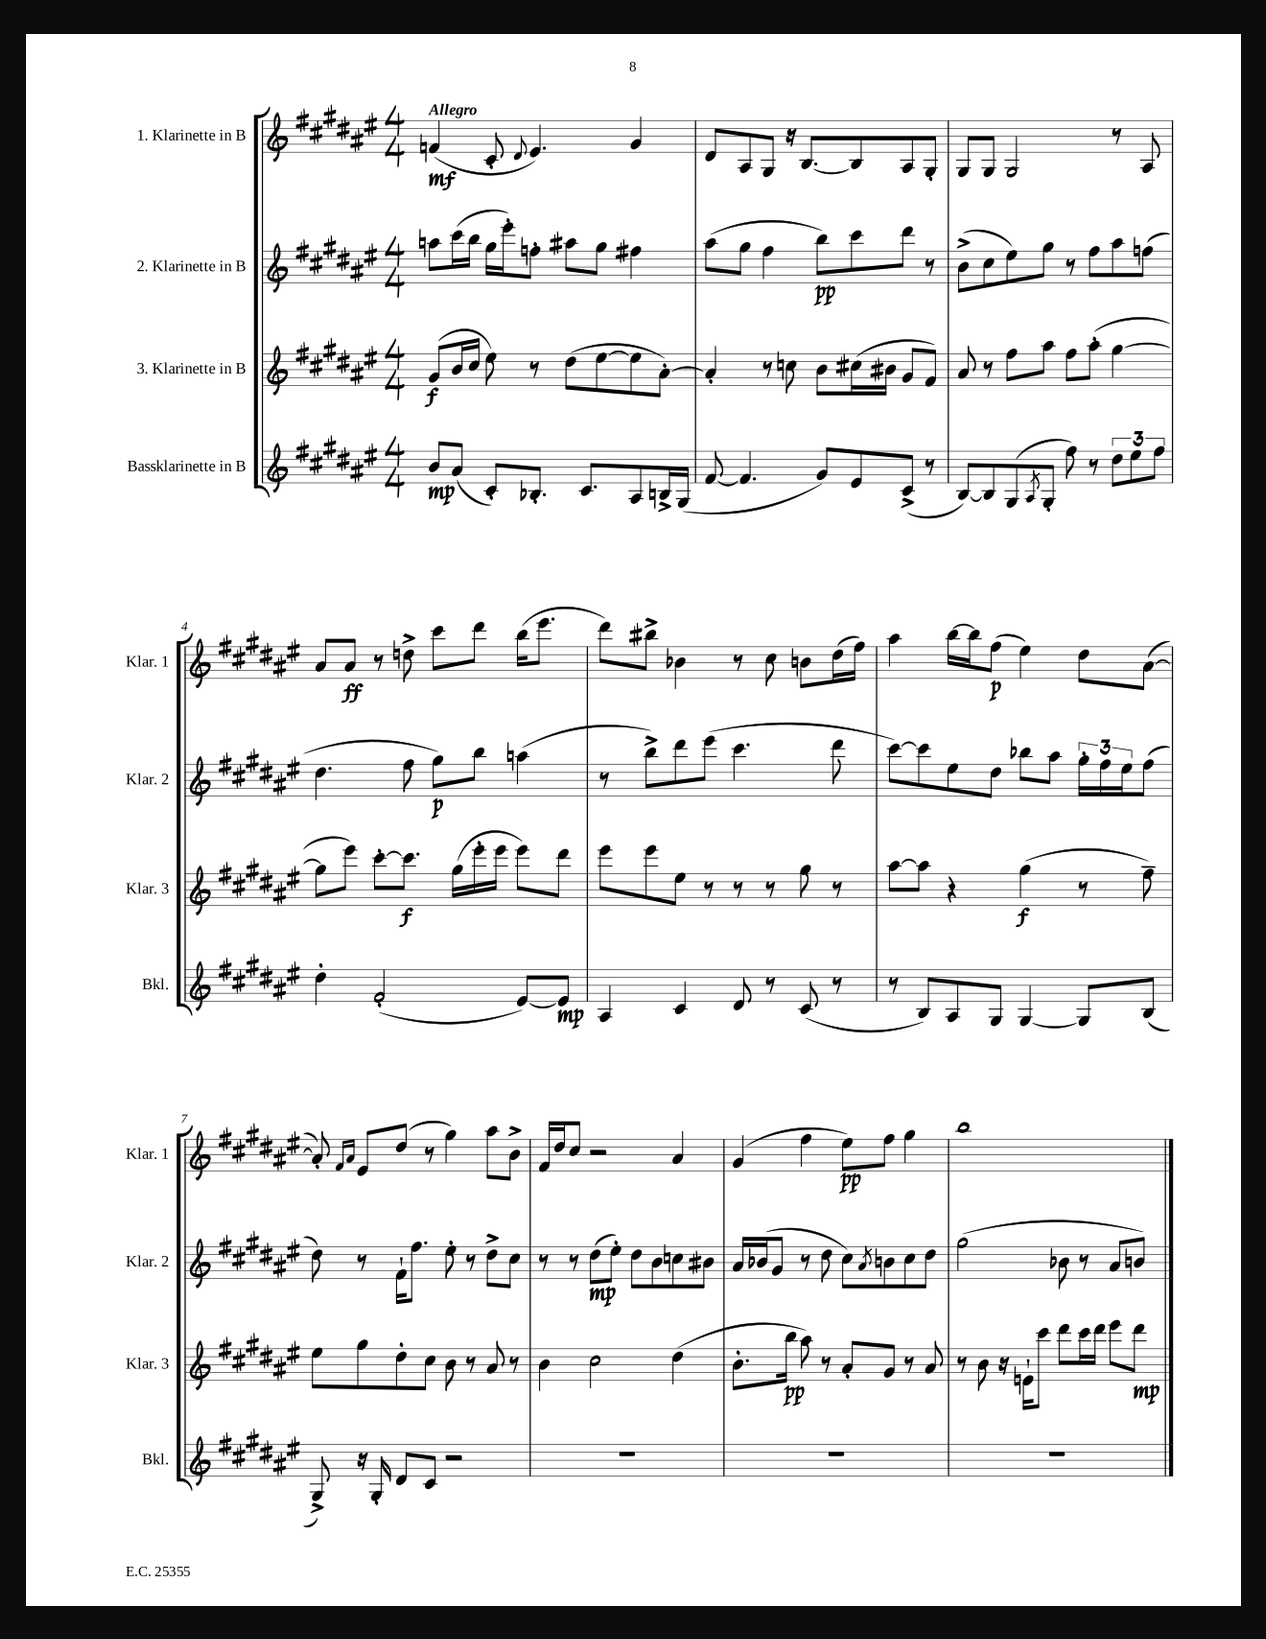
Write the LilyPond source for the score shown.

<<
\new StaffGroup <<
\new Staff = "s0" \with { instrumentName = "1. Klarinette in B" shortInstrumentName = "Klar. 1" } {
    \clef treble \key fis \major \numericTimeSignature \time 4/4 \tempo "Allegro"
    f'4\mf( cis'8-. \appoggiatura { dis'8 } eis'4.) gis'4 |
    dis'8 ais8 gis8 r16 b8.~ b8 ais8 gis8-. |
    gis8 gis8 gis2 r8 ais8 |
    ais'8 ais'8\ff r8 d''8-> cis'''8 dis'''8 b''16( eis'''8. |
    dis'''8) bis''8-> bes'4 r8 cis''8 b'8 dis''16( fis''16) |
    ais''4 b''16~ b''16 fis''8\p( eis''4) dis''8 ais'8~( |
    ais'8-.) \grace { fis'16 ais'16 } eis'8 dis''8( r8 gis''4) ais''8 b'8-> |
    fis'16 dis''16 cis''8 r2 ais'4 |
    gis'4( fis''4 eis''8\pp) fis''8 gis''4 |
    b''1 \bar "|." |
}
\new Staff = "s1" \with { instrumentName = "2. Klarinette in B" shortInstrumentName = "Klar. 2" } {
    \clef treble \key fis \major \numericTimeSignature \time 4/4
    a''8 cis'''16( b''16 gis''16 eis'''16-.) f''8-. ais''8 gis''8 fis''4 |
    ais''8( gis''8 fis''4 b''8\pp) cis'''8 dis'''8 r8 |
    b'8->( cis''8 eis''8) gis''8 r8 fis''8 ais''8 f''8( |
    dis''4. fis''8 gis''8\p) b''8 a''4( |
    r8 b''8->) dis'''8 eis'''8( cis'''4. dis'''8 |
    cis'''8~) cis'''8 eis''8 dis''8 bes''8 ais''8 \tuplet 3/2 { gis''16-. fis''16 eis''16 } fis''8( |
    dis''8) r8 fis'16-! fis''8. eis''8-. r8 dis''8-> cis''8 |
    r8 r8 dis''8\mp( eis''8-.) dis''8 b'8 c''8 bis'8 |
    ais'16 bes'16( gis'8 r8 dis''8 cis''8) \acciaccatura { ais'8 } b'8 cis''8 dis''8 |
    gis''2( bes'8 r8 ais'8 b'8) \bar "|." |
}
\new Staff = "s2" \with { instrumentName = "3. Klarinette in B" shortInstrumentName = "Klar. 3" } {
    \clef treble \key fis \major \numericTimeSignature \time 4/4
    gis'8\f( b'16 cis''16 eis''8) r8 dis''8( eis''8~ eis''8 ais'8~-.) |
    ais'4-. r8 c''8 b'8 cis''16( bis'16 gis'8 fis'8) |
    ais'8 r8 fis''8 ais''8 fis''8 ais''8-.( gis''4~ |
    gis''8 eis'''8) cis'''8~-. cis'''8.\f gis''16( eis'''16-. eis'''16 eis'''8) dis'''8 |
    eis'''8 eis'''8 eis''8 r8 r8 r8 gis''8 r8 |
    ais''8~ ais''8 r4 gis''4\f( r8 fis''8--) |
    eis''8 gis''8 dis''8-. cis''8 b'8 r8 ais'8 r8 |
    b'4 cis''2 dis''4( |
    b'8.-. b''16\pp ais''8) r8 ais'8-. gis'8 r8 ais'8 |
    r8 b'8 r16 e'16-! cis'''8 dis'''8 cis'''16 dis'''16 eis'''8 dis'''8\mp \bar "|." |
}
\new Staff = "s3" \with { instrumentName = "Bassklarinette in B" shortInstrumentName = "Bkl." } {
    \clef treble \key fis \major \numericTimeSignature \time 4/4
    b'8\mp ais'8( cis'8-.) bes8.-. cis'8. ais8 b16-> gis16( |
    fis'8~ fis'4. gis'8) eis'8 cis'8->( r8 |
    b8~) b8 gis8( \acciaccatura { ais8 } gis8-. fis''8) r8 \tuplet 3/2 { dis''8 eis''8 fis''8 } |
    dis''4-. fis'2-.( eis'8~) eis'8\mp |
    ais4 cis'4 dis'8 r8 cis'8( r8 |
    r8 b8) ais8 gis8 gis4~ gis8 b8( |
    gis8->) r16 gis16-. dis'8 cis'8 r2 |
    R1 |
    R1 |
    R1 \bar "|." |
}
>>
>>
